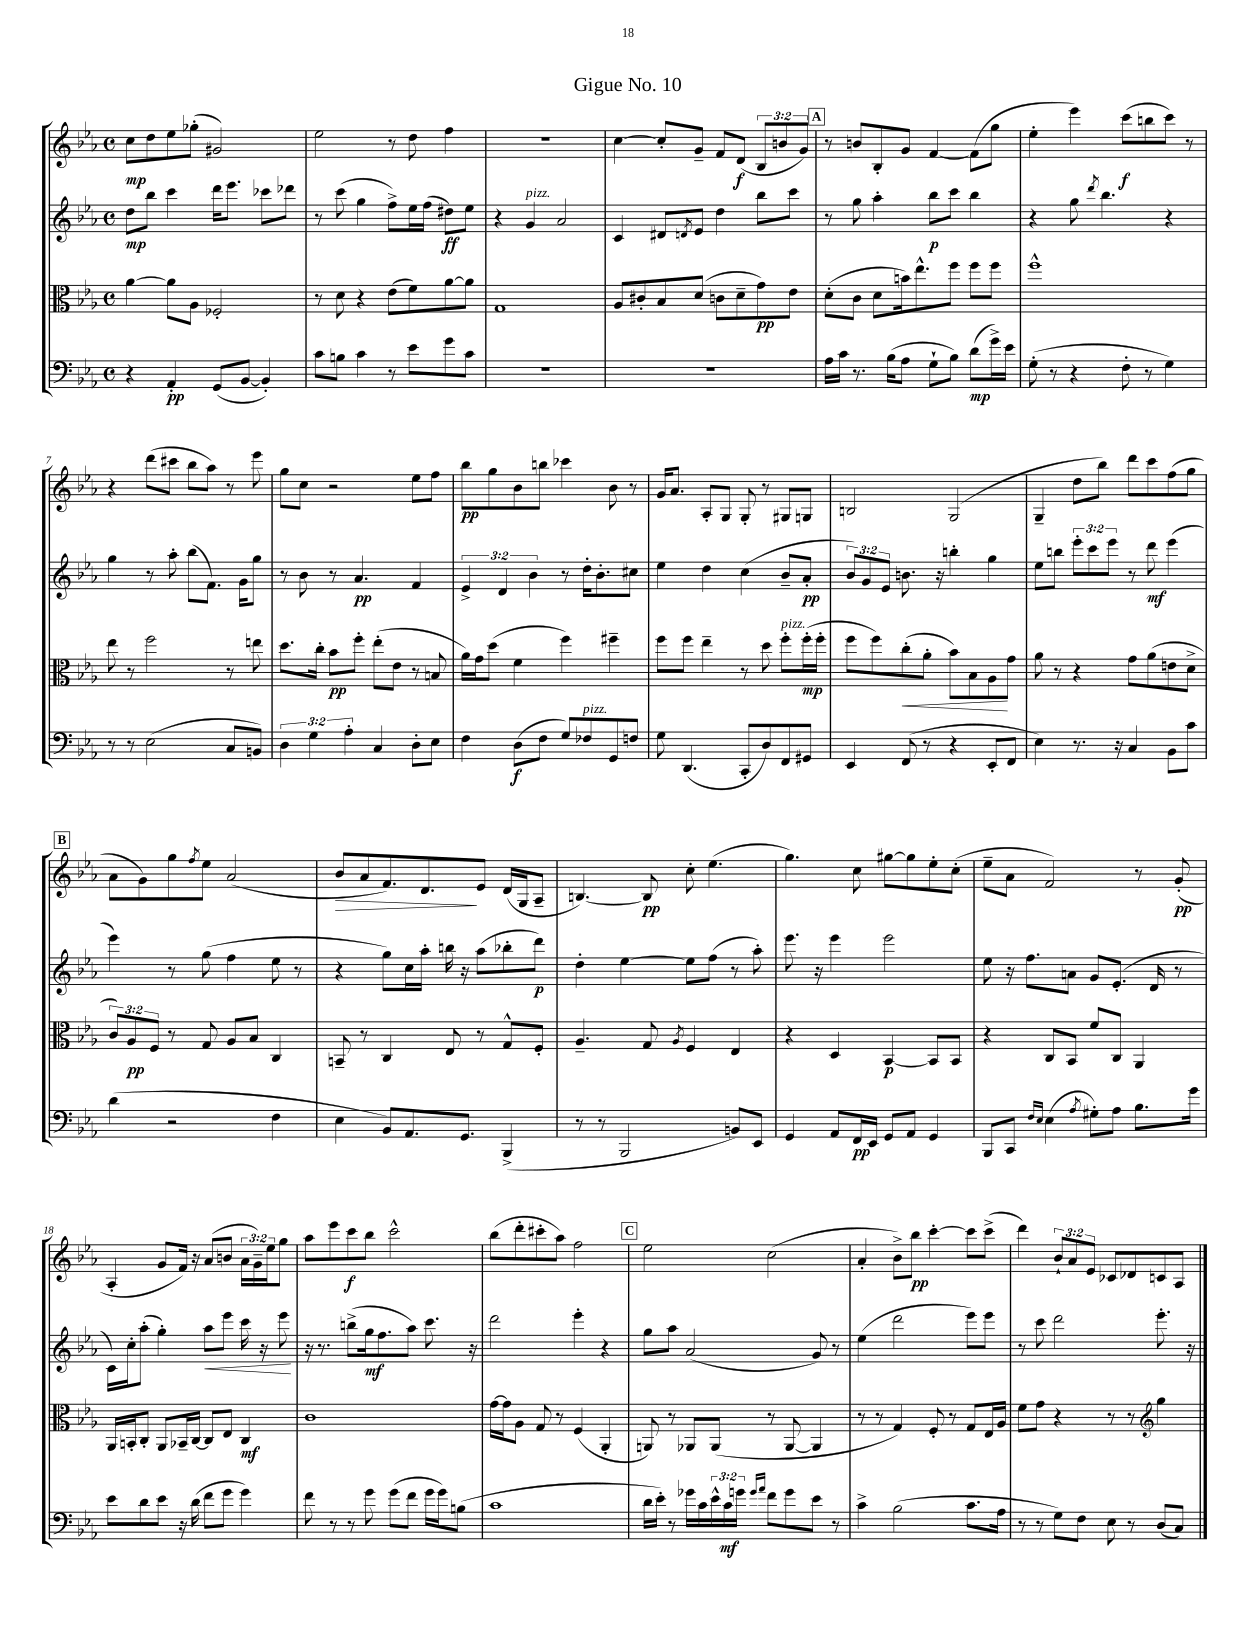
\header { title = "Gigue No. 10" }
<<
\new StaffGroup <<
\new Staff = "s0" {
    \clef treble \key ees \major \defaultTimeSignature \time 4/4 \override Staff.TupletNumber.text = #tuplet-number::calc-fraction-text
    c''8\mp d''8 ees''8 ges''8-.( gis'2) |
    ees''2 r8 d''8 f''4 |
    R1 |
    c''4~ c''8-. g'8-- f'8 d'8\f( \tuplet 3/2 { bes8 b'8 g'8) } |
    \mark \markup { \box "A" } r8 b'8 bes8-. g'8 f'4~ f'8( g''8 |
    ees''4-. ees'''4) c'''8\f( b''8 c'''8) r8 |
    r4 d'''8( cis'''8 bes''8 aes''8) r8 ees'''8 |
    g''8 c''8 r2 ees''8 f''8 |
    bes''8\pp g''8 bes'8 b''8 ces'''4 bes'8 r8 |
    g'16 aes'8. aes8-. g8 g8-. r8 gis8 g8 |
    b2 g2( |
    g4-- d''8 bes''8) d'''8 c'''8 f''8( g''8 |
    \mark \markup { \box "B" } aes'8 g'8) g''8 \acciaccatura { f''8 } ees''8 aes'2( |
    bes'8\> aes'8 f'8.) d'8.\! ees'8 d'16( g16 aes8-- |
    b4.~) b8\pp c''8-. ees''4.( |
    g''4.) c''8 gis''8~ gis''8 ees''8-. c''8-.( |
    ees''8-- aes'8 f'2) r8 g'8-.\pp( |
    aes4-. g'8 f'16) r16 aes'8( b'8 \tuplet 3/2 { aes'16 g'16--) ees''16 } g''8 |
    aes''8 ees'''8 c'''8\f bes''8 c'''2-^ |
    bes''8( d'''8-. cis'''8-. aes''8) f''2 |
    \mark \markup { \box "C" } ees''2 c''2( |
    aes'4-. bes'8->) bes''8\pp c'''4~-. c'''8 c'''8->( |
    d'''4) \tuplet 3/2 { bes'8-! aes'8 ees'8 } ces'8 des'8 c'8 aes8 \bar "|." |
}
\new Staff = "s1" {
    \clef treble \key ees \major \defaultTimeSignature \time 4/4 \override Staff.TupletNumber.text = #tuplet-number::calc-fraction-text
    d''8\mp bes''8 c'''4 d'''16 ees'''8. ces'''8 des'''8 |
    r8 c'''8( g''4 f''8->) ees''16 f''16( dis''8\ff) ees''8 |
    r4 g'4^\markup { \italic "pizz." } aes'2 |
    c'4 dis'8 \acciaccatura { d'8 } ees'8 d''4 bes''8 c'''8 |
    \mark \markup { \box "A" } r8 g''8 aes''4-. bes''8\p c'''8 bes''4 |
    r4 g''8 \acciaccatura { d'''8 } bes''4. r4 |
    g''4 r8 aes''8-. bes''8( f'8.) g'16 g''8 |
    r8 bes'8 r8 aes'4.\pp f'4 |
    \tuplet 3/2 { ees'4-> d'4 bes'4 } r8 d''16-. bes'8.-. cis''8 |
    ees''4 d''4 c''4( bes'8-- aes'8-.\pp |
    \tuplet 3/2 { bes'8) g'8 ees'8 } b'8. r16 b''4-. g''4 |
    ees''8 b''8 \tuplet 3/2 { ees'''8-. c'''8 ees'''8 } r8 d'''8\mf ees'''4( |
    \mark \markup { \box "B" } ees'''4) r8 g''8( f''4 ees''8 r8 |
    r4 g''8) c''16 aes''16-. b''16 r16 aes''8( bes''8-. d'''8\p) |
    d''4-. ees''4~ ees''8 f''8( r8 aes''8-.) |
    ees'''8. r16 ees'''4 ees'''2 |
    ees''8 r16 f''8. a'8 g'8 ees'8.-.( d'16 r8 |
    c'16) c''16-. aes''8-.( g''4-.) aes''8\< ees'''8 c'''16 r16 ees'''8\! |
    r16 r8. b''8->( g''16\mf f''8. aes''8) c'''8. r16 |
    d'''2 ees'''4-. r4 |
    \mark \markup { \box "C" } g''8 aes''8 aes'2( g'8) r8 |
    ees''4( d'''2 ees'''8) ees'''8 |
    r8 c'''8 d'''2 ees'''8.-. r16 \bar "|." |
}
\new Staff = "s2" {
    \clef alto \key ees \major \defaultTimeSignature \time 4/4 \override Staff.TupletNumber.text = #tuplet-number::calc-fraction-text
    aes'4~ aes'8 aes8 fes2-. |
    r8 d'8 r4 ees'8( f'8) aes'8~ aes'8 |
    g1 |
    aes8 cis'8-. bes8 d'8( c'8 d'8-- g'8\pp) ees'8 |
    \mark \markup { \box "A" } d'8-.( c'8 d'8 b'16) ees''8.-^ f''8 f''8 f''8 |
    f''1-^ |
    ees''8 r8 f''2 r8 e''8 |
    d''8. c''16-. bes'8\pp f''8-. ees''8-.( ees'8 r8 b8 |
    aes'16) g'16 d''8( f'4 f''4) fis''4-- |
    f''8 f''8 ees''4-- r8 d''8 f''8-.^\markup { \italic "pizz." } f''16-.\mp( f''16-. |
    f''8 f''8) c''8-.\<( aes'8-. bes'8) bes8 aes8\! g'8 |
    aes'8 r8 r4 g'8 aes'8( e'8 d'8-> |
    \mark \markup { \box "B" } \tuplet 3/2 { c'8) aes8\pp f8 } r8 g8 aes8 bes8 c4 |
    b,8-- r8 c4 ees8 r8 g8-^ f8-. |
    aes4.-- g8 \acciaccatura { aes8 } f4 ees4 |
    r4 d4 bes,4~\p bes,8 bes,8 |
    r4 c8 bes,8 f'8 c8 aes,4 |
    aes,16 b,16-. c8-. aes,8 bes,16-- c16~ c8 ees8 c4\mf |
    c'1 |
    g'16~ g'16 aes8 g8 r8 f4( aes,4-. |
    \mark \markup { \box "C" } a,8) r8 aes,8 aes,8( r8 aes,8~ aes,4 |
    r8 r8 g4) f8-. r8 g8 ees16 aes16 |
    f'8 g'8 r4 r8 r8 \clef treble g''4 \bar "|." |
}
\new Staff = "s3" {
    \clef bass \key ees \major \defaultTimeSignature \time 4/4 \override Staff.TupletNumber.text = #tuplet-number::calc-fraction-text
    r4 aes,4-.\pp g,8( bes,8~ bes,4-.) |
    c'8 b8 c'4 r8 ees'8 g'8 c'8 |
    R1 |
    R1 |
    \mark \markup { \box "A" } aes16 c'16 r8. bes16( aes8 g8-! bes8) d'8\mp( g'16->) ees'16 |
    g8-.( r8 r4 f8-. r8 g4) |
    r8 r8 ees2( c8 b,8) |
    \tuplet 3/2 { d4 g4 aes4-. } c4 d8-. ees8 |
    f4 d8\f( f8 g8) fes8^\markup { \italic "pizz." } g,8 f8 |
    g8 d,4.( c,8-. d8) f,8 gis,8 |
    ees,4 f,8( r8 r4 ees,8-. f,8 |
    ees4) r8. r16 c4 bes,8 c'8 |
    \mark \markup { \box "B" } d'4( r2 f4 |
    ees4 bes,8) aes,8. g,8. bes,,4->( |
    r8 r8 bes,,2 b,8) ees,8 |
    g,4 aes,8 f,16\pp ees,16 g,8 aes,8 g,4 |
    bes,,8 c,8 \grace { f16 ees16 } ees4( \acciaccatura { aes8 } gis8-.) aes8 bes8. g'16 |
    ees'8 d'8 ees'8 r16 d'16( f'8 g'8 g'4) |
    f'8 r8 r8 g'8 g'8( f'8 g'16 g'16) b8( |
    c'1 |
    \mark \markup { \box "C" } d'16 ees'16-.) r8 ges'16 c'16 \tuplet 3/2 { ees'16-^ c'16\mf g'16 } \grace { g'16 aes'16 } f'8 g'8 ees'8 r8 |
    c'4-> bes2( c'8. aes16 |
    r8 r8 g8) f8 ees8 r8 d8( c8) \bar "|." |
}
>>
>>
